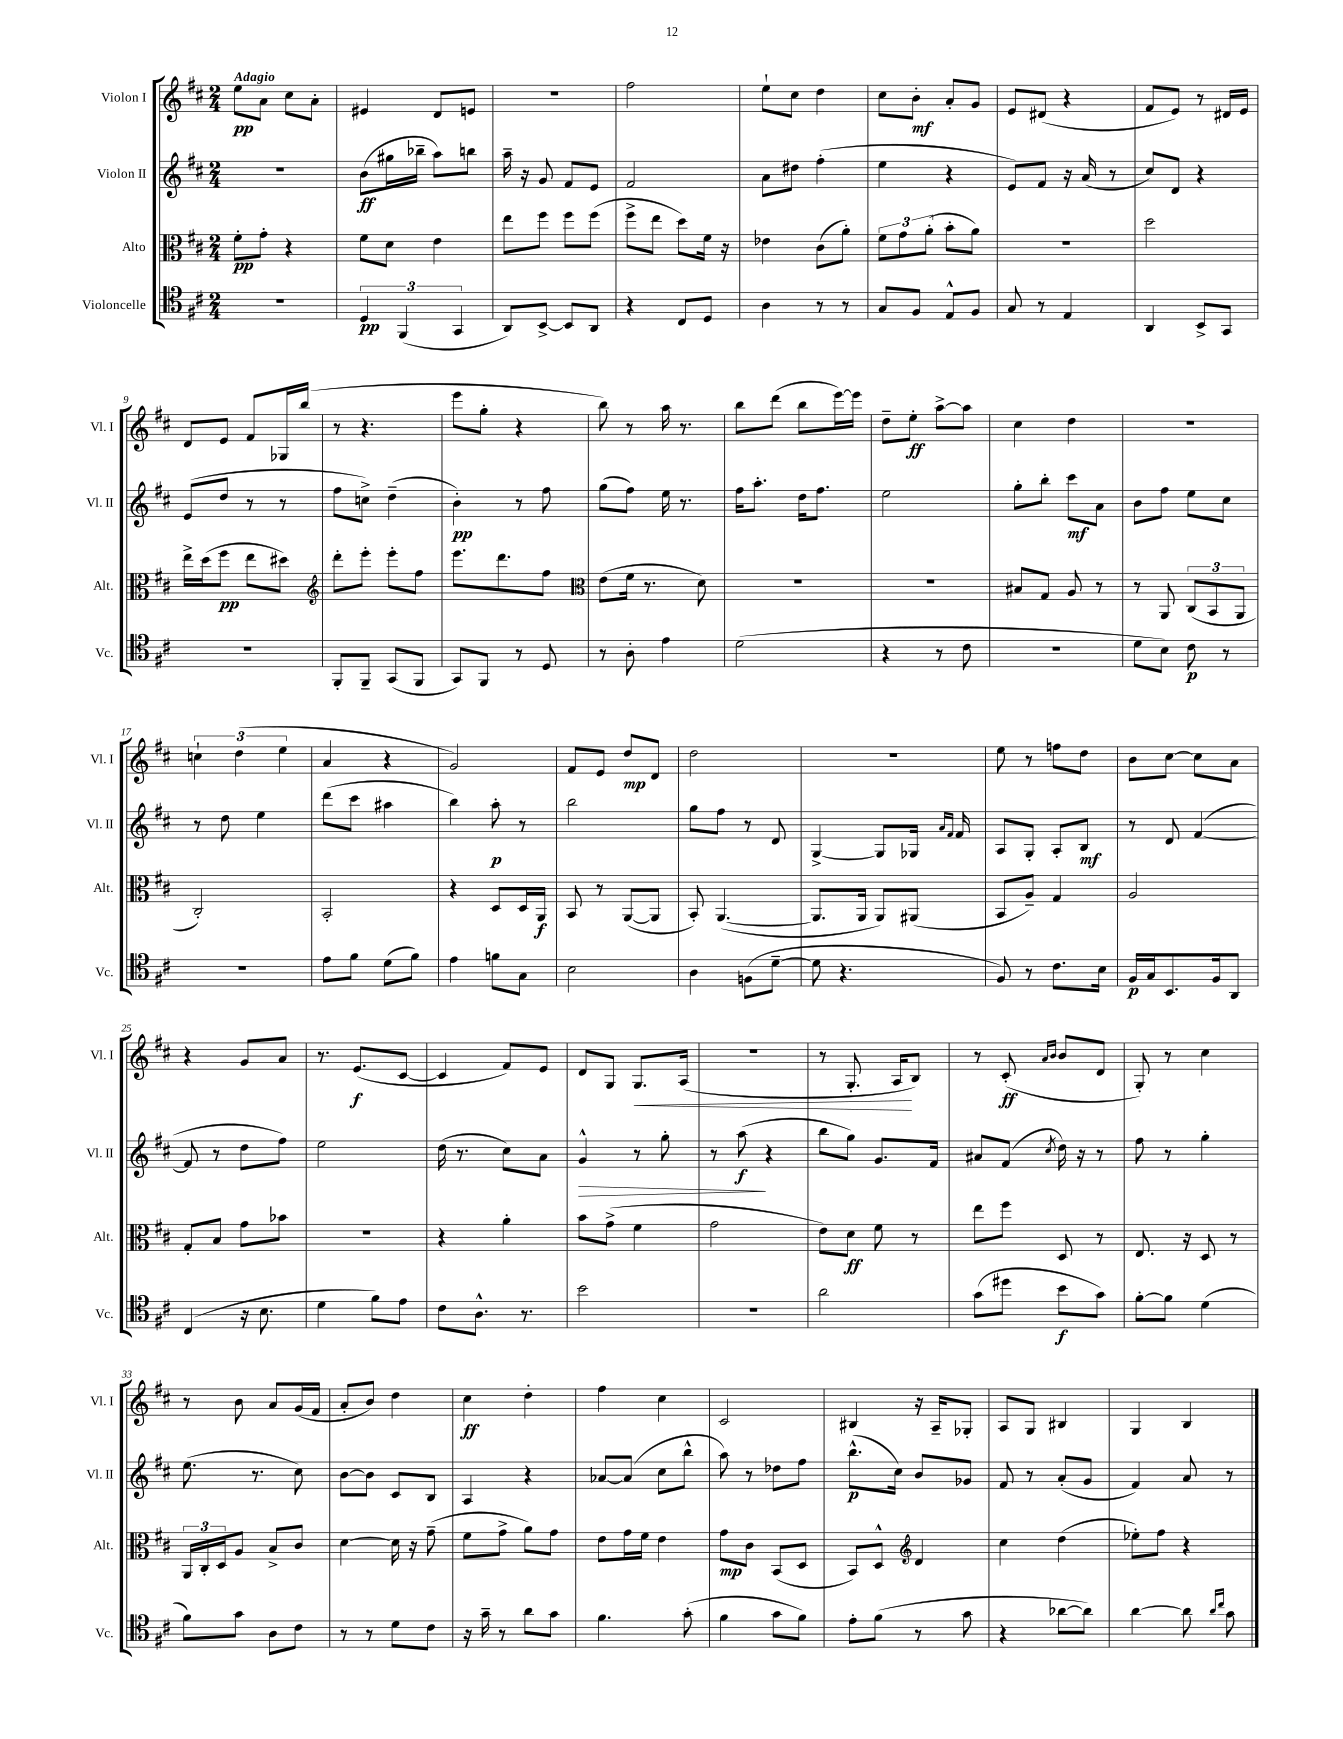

**kern	**dynam	**kern	**dynam	**kern	**dynam	**kern	**dynam
*part4	*part4	*part3	*part3	*part2	*part2	*part1	*part1
*staff4	*staff4	*staff3	*staff3	*staff2	*staff2	*staff1	*staff1
*I"Violoncelle	*	*I"Alto	*	*I"Violon II	*	*I"Violon I	*
*I'Vc.	*	*I'Alt.	*	*I'Vl. II	*	*I'Vl. I	*
*clefC4	*	*clefC3	*	*clefG2	*	*clefG2	*
*k[f#c#]	*	*k[f#c#]	*	*k[f#c#]	*	*k[f#c#]	*
*M2/4	*	*M2/4	*	*M2/4	*	*M2/4	*
=1	=1	=1	=1	=1	=1	=1	=1
!	!	!	!	!	!	!LO:TX:a:B:t=Adagio	!
2r	.	8f#'\L	pp	2r	.	8ee\L	pp
.	.	8g'\J	.	.	.	8a\J	.
.	.	4r	.	.	.	8cc#\L	.
.	.	.	.	.	.	8a'\J	.
=2	=2	=2	=2	=2	=2	=2	=2
6D/	pp	8f#\L	.	(8b\L	ff	4e#X/	.
.	.	8d\J	.	16gg#X\L	.	.	.
(6FF#/	.	.	.	.	.	.	.
.	.	.	.	16bb-X~\JJ	.	.	.
.	.	4e\	.	8aa\L)	.	8d/L	.
6GG/	.	.	.	.	.	.	.
.	.	.	.	8bbn\J	.	8en/J	.
=3	=3	=3	=3	=3	=3	=3	=3
8AA/L)	.	8ee\L	.	16aa~\	.	2r	.
.	.	.	.	16r	.	.	.
[8BB^/J	.	8ff#\J	.	8g/	.	.	.
8BB/L]	.	8ff#\L	.	8f#/L	.	.	.
8AA/J	.	(8ff#\J	.	8e/J	.	.	.
=4	=4	=4	=4	=4	=4	=4	=4
4r	.	8ff#^\L	.	2f#/	.	2ff#\	.
.	.	8ee\J	.	.	.	.	.
8C#/L	.	8dd\L)	.	.	.	.	.
8D/J	.	16f#\Jk	.	.	.	.	.
.	.	16r	.	.	.	.	.
=5	=5	=5	=5	=5	=5	=5	=5
4A\	.	4e-X\	.	8a\L	.	8ee`\L	.
.	.	.	.	8dd#X\J	.	8cc#\J	.
8r	.	(8c#\L	.	(4ff#'\	.	4dd\	.
8r	.	8a'\J)	.	.	.	.	.
=6	=6	=6	=6	=6	=6	=6	=6
8G/L	.	12f#\L	.	4ee\	.	8cc#\L	.
.	.	12g\	.	.	.	.	.
8F#/J	.	.	.	.	.	8b'\J	mf
.	.	(12a'\J	.	.	.	.	.
8E^^/L	.	8b'\L	.	4r	.	8a'/L	.
8F#/J	.	8a\J)	.	.	.	8g/J	.
=7	=7	=7	=7	=7	=7	=7	=7
8G/	.	2r	.	8e/L)	.	8e/L	.
8r	.	.	.	8f#/J	.	(8d#X/J	.
4E/	.	.	.	16r	.	4r	.
.	.	.	.	(16a/	.	.	.
.	.	.	.	8r	.	.	.
=8	=8	=8	=8	=8	=8	=8	=8
4AA/	.	2dd\	.	8cc#/L)	.	8f#/L	.
.	.	.	.	8d/J	.	8e/J)	.
8BB^/L	.	.	.	4r	.	8r	.
8GG/J	.	.	.	.	.	16d#X/LL	.
.	.	.	.	.	.	16e/JJ	.
!!LO:LB:g=z
=9	=9	=9	=9	=9	=9	=9	=9
2r	.	16ee^\LL	.	(8e/L	.	8d/L	.
.	.	(16dd\J	.	.	.	.	.
.	.	8ff#\J	pp	8dd/J	.	8e/J	.
.	.	8ee\L	.	8r	.	8f#/L	.
.	.	8dd#X\J)	.	8r	.	16G-X/L	.
.	.	.	.	.	.	(16bb/JJ	.
=10	=10	=10	=10	=10	=10	=10	=10
*	*	*clefG2	*	*	*	*	*
8FF#'/L	.	8ddd'\L	.	8ff#\L	.	8r	.
8FF#~/J	.	8eee'\J	.	8ccn^\J)	.	4.r	.
(8GG/L	.	8eee'\L	.	(4dd~\	.	.	.
8FF#/J	.	8ff#\J	.	.	.	.	.
=11	=11	=11	=11	=11	=11	=11	=11
8GG/L)	.	8.eee\L	.	4b'\)	pp	8eee\L	.
8FF#/J	.	.	.	.	.	8gg'\J	.
.	.	8.ddd\	.	.	.	.	.
8r	.	.	.	8r	.	4r	.
8D/	.	8ff#\J	.	8ff#\	.	.	.
=12	=12	=12	=12	=12	=12	=12	=12
*	*	*clefC3	*	*	*	*	*
8r	.	(8e\L	.	(8gg\L	.	8bb\)	.
8A'\	.	16f#\Jk	.	8ff#\J)	.	8r	.
.	.	8.r	.	.	.	.	.
4e\	.	.	.	16ee\	.	16aa\	.
.	.	.	.	8.r	.	8.r	.
.	.	8d\)	.	.	.	.	.
=13	=13	=13	=13	=13	=13	=13	=13
(2d\	.	2r	.	16ff#\KL	.	8bb\L	.
.	.	.	.	8.aa'\J	.	.	.
.	.	.	.	.	.	(8ddd\J	.
.	.	.	.	16dd\KL	.	8bb\L	.
.	.	.	.	8.ff#\J	.	.	.
.	.	.	.	.	.	[16eee\L)	.
.	.	.	.	.	.	16eee\JJ]	.
=14	=14	=14	=14	=14	=14	=14	=14
4r	.	2r	.	2ee\	.	8dd~\L	.
.	.	.	.	.	.	8ee'\J	ff
8r	.	.	.	.	.	[8aa^\L	.
8c#\	.	.	.	.	.	8aa\J]	.
=15	=15	=15	=15	=15	=15	=15	=15
2r	.	8B#X/L	.	8gg'\L	.	4cc#\	.
.	.	8G/J	.	8bb'\J	.	.	.
.	.	8A/	.	8ccc#\L	mf	4dd\	.
.	.	8r	.	8a\J	.	.	.
=16	=16	=16	=16	=16	=16	=16	=16
8d\L	.	8r	.	8b\L	.	2r	.
8B\J)	.	8AA/	.	8ff#\J	.	.	.
8c#\	p	(12C#/L	.	8ee\L	.	.	.
.	.	12BB/	.	.	.	.	.
8r	.	.	.	8cc#\J	.	.	.
.	.	12AA/J	.	.	.	.	.
!!LO:LB:g=z
=17	=17	=17	=17	=17	=17	=17	=17
2r	.	2C#'/)	.	8r	.	6ccn`\	.
.	.	.	.	8dd\	.	.	.
.	.	.	.	.	.	(6dd\	.
.	.	.	.	4ee\	.	.	.
.	.	.	.	.	.	6ee\	.
=18	=18	=18	=18	=18	=18	=18	=18
8e\L	.	2BB'/	.	(8ddd\L	.	4a/	.
8f#\J	.	.	.	8ccc#\J	.	.	.
(8d\L	.	.	.	4aa#X\	.	4r	.
8f#\J)	.	.	.	.	.	.	.
=19	=19	=19	=19	=19	=19	=19	=19
4e\	.	4r	.	4bb\)	.	2g/)	.
8fn\L	.	8D/L	.	8aa'\	p	.	.
8G\J	.	16D/L	.	8r	.	.	.
.	.	16AA/JJ	f	.	.	.	.
=20	=20	=20	=20	=20	=20	=20	=20
2B\	.	8BB/	.	2bb\	.	8f#/L	.
.	.	8r	.	.	.	8e/J	.
.	.	([8AA/L	.	.	.	8dd/L	mp
.	.	8AA/J]	.	.	.	8d/J	.
=21	=21	=21	=21	=21	=21	=21	=21
4A\	.	8BB'/)	.	8gg\L	.	2dd\	.
.	.	([4.AA/	.	8ff#\J	.	.	.
(8Fn\L	.	.	.	8r	.	.	.
[8d~\J	.	.	.	8d/	.	.	.
=22	=22	=22	=22	=22	=22	=22	=22
8d\]	.	8.AA/L]	.	[4G^/	.	2r	.
4.r	.	.	.	.	.	.	.
.	.	16AA/Jk	.	.	.	.	.
.	.	8AA/L)	.	8G/L]	.	.	.
.	.	(8AA#X/J	.	16G-X/Jk	.	.	.
.	.	.	.	16qqa/LL	.	.	.
.	.	.	.	16qqf#/JJ	.	.	.
.	.	.	.	16f#/	.	.	.
=23	=23	=23	=23	=23	=23	=23	=23
8F#/)	.	8BB/L	.	8A/L	.	8ee\	.
8r	.	8A~/J)	.	8G'/J	.	8r	.
8.c#\L	.	4G/	.	8A'/L	.	8ffn\L	.
.	.	.	.	8B/J	mf	8dd\J	.
16B\Jk	.	.	.	.	.	.	.
=24	=24	=24	=24	=24	=24	=24	=24
16F#/LL	p	2A/	.	8r	.	8b\L	.
16G/J	.	.	.	.	.	.	.
8.BB/	.	.	.	8d/	.	[8cc#\J	.
.	.	.	.	([4f#/	.	8cc#\L]	.
16F#/k	.	.	.	.	.	.	.
8AA/J	.	.	.	.	.	8a\J	.
!!LO:LB:g=z
=25	=25	=25	=25	=25	=25	=25	=25
(4C#/	.	8G'/L	.	8f#/]	.	4r	.
.	.	8B/J	.	8r	.	.	.
16r	.	8g\L	.	8dd\L	.	8g/L	.
8.B\	.	.	.	.	.	.	.
.	.	8b-X\J	.	8ff#\J)	.	8a/J	.
=26	=26	=26	=26	=26	=26	=26	=26
4d\	.	2r	.	2ee\	.	8.r	.
.	.	.	.	.	.	(8.e/L	f
8f#\L)	.	.	.	.	.	.	.
8e\J	.	.	.	.	.	[8c#/J	.
=27	=27	=27	=27	=27	=27	=27	=27
8c#\L	.	4r	.	(16dd\	.	4c#/]	.
.	.	.	.	8.r	.	.	.
8.A^^\J	.	.	.	.	.	.	.
.	.	4a'\	.	8cc#\L)	.	8f#/L)	.
8.r	.	.	.	.	.	.	.
.	.	.	.	8a\J	.	8e/J	.
=28	=28	=28	=28	=28	=28	=28	=28
!	!	!	!	!	!LO:HP:b	!	!
2b\	.	8b\L	.	4g^^/	>	8d/L	.
.	.	(8g^\J	.	.	.	8G/J	.
!	!	!	!	!	!	!	!LO:HP:b
.	.	4f#\	.	8r	.	8.G/L	<
.	.	.	.	8gg'\	.	.	.
.	.	.	.	.	.	(16A/Jk	.
=29	=29	=29	=29	=29	=29	=29	=29
2r	.	2g\	.	8r	.	2r	.
.	.	.	.	(8aa\	f	.	.
.	.	.	.	4r	]	.	.
=30	=30	=30	=30	=30	=30	=30	=30
2a\	.	8e\L)	.	8bb\L	.	8r	.
.	.	8d\J	ff	8gg\J)	.	8.G'/	.
.	.	8f#\	.	8.g/L	.	.	.
.	.	.	.	.	.	16A/KL	.
.	.	8r	.	.	.	8B/J)	[
.	.	.	.	16f#/Jk	.	.	.
=31	=31	=31	=31	=31	=31	=31	=31
(8g\L	.	8ee\L	.	8a#X/L	.	8r	.
8dd#X\J	.	8ff#\J	.	(8f#/J	.	(8c#'/	ff
.	.	.	.	.	.	16qqa/LL	.
.	.	.	.	8qcc#/	.	16qqb/JJ	.
8b\L	f	8D/	.	16dd\)	.	8b/L	.
.	.	.	.	16r	.	.	.
8g\J)	.	8r	.	8r	.	8d/J	.
=32	=32	=32	=32	=32	=32	=32	=32
[8f#'\L	.	8.E/	.	8ff#\	.	8G'/)	.
8f#\J]	.	.	.	8r	.	8r	.
.	.	16r	.	.	.	.	.
(4d\	.	8D/	.	4gg'\	.	4cc#\	.
.	.	8r	.	.	.	.	.
!!LO:LB:g=z
=33	=33	=33	=33	=33	=33	=33	=33
8f#\L)	.	24AA/LL	.	(8.ee\	.	8r	.
.	.	24C#'/	.	.	.	.	.
.	.	24D/J	.	.	.	.	.
8g\J	.	8A/J	.	.	.	8b\	.
.	.	.	.	8.r	.	.	.
8A\L	.	8B^/L	.	.	.	8a/L	.
8c#\J	.	8c#/J	.	8cc#\)	.	(16g/L	.
.	.	.	.	.	.	16f#/JJ	.
=34	=34	=34	=34	=34	=34	=34	=34
8r	.	[4d\	.	[8b\L	.	8a'/L	.
8r	.	.	.	8b\J]	.	8b/J)	.
8d\L	.	16d\]	.	8c#/L	.	4dd\	.
.	.	16r	.	.	.	.	.
8c#\J	.	(8g~\	.	8B/J	.	.	.
=35	=35	=35	=35	=35	=35	=35	=35
16r	.	8f#\L	.	4A/	.	4cc#\	ff
16g~\	.	.	.	.	.	.	.
8r	.	8g^\J	.	.	.	.	.
8a\L	.	8a\L)	.	4r	.	4dd'\	.
8g\J	.	8g\J	.	.	.	.	.
=36	=36	=36	=36	=36	=36	=36	=36
4.f#\	.	8e\L	.	[8a-X/L	.	4ff#\	.
.	.	16g\L	.	(8a-/J]	.	.	.
.	.	16f#\JJ	.	.	.	.	.
.	.	4e\	.	8cc#\L	.	4cc#\	.
(8g'\	.	.	.	8bb^^\J	.	.	.
=37	=37	=37	=37	=37	=37	=37	=37
4f#\	.	8g\L	mp	8aa\)	.	2c#/	.
.	.	8c#\J	.	8r	.	.	.
8g\L	.	(8BB/L	.	8dd-X\L	.	.	.
8f#\J)	.	8D/J	.	8ff#\J	.	.	.
=38	=38	=38	=38	=38	=38	=38	=38
8e'\L	.	8BB/L)	.	(8.bb^^\L	p	4B#X/	.
(8f#\J	.	8D^^/J	.	.	.	.	.
.	.	.	.	16cc#\Jk)	.	.	.
*	*	*clefG2	*	*	*	*	*
8r	.	4d/	.	8b/L	.	16r	.
.	.	.	.	.	.	16A~/KL	.
8g\	.	.	.	8g-X/J	.	8G-X'/J	.
=39	=39	=39	=39	=39	=39	=39	=39
4r	.	4cc#\	.	8f#/	.	8A/L	.
.	.	.	.	8r	.	8G/J	.
[8a-X\L	.	(4dd\	.	(8a'/L	.	4B#X/	.
8a-\J])	.	.	.	8g/J	.	.	.
=40	=40	=40	=40	=40	=40	=40	=40
[4a\	.	8ee-X'\L)	.	4f#/)	.	4G/	.
.	.	8ff#\J	.	.	.	.	.
8a\]	.	4r	.	8a/	.	4B/	.
16qqa/LL	.	.	.	.	.	.	.
16qqcc#/JJ	.	.	.	.	.	.	.
8g\	.	.	.	8r	.	.	.
==	==	==	==	==	==	==	==
*-	*-	*-	*-	*-	*-	*-	*-
